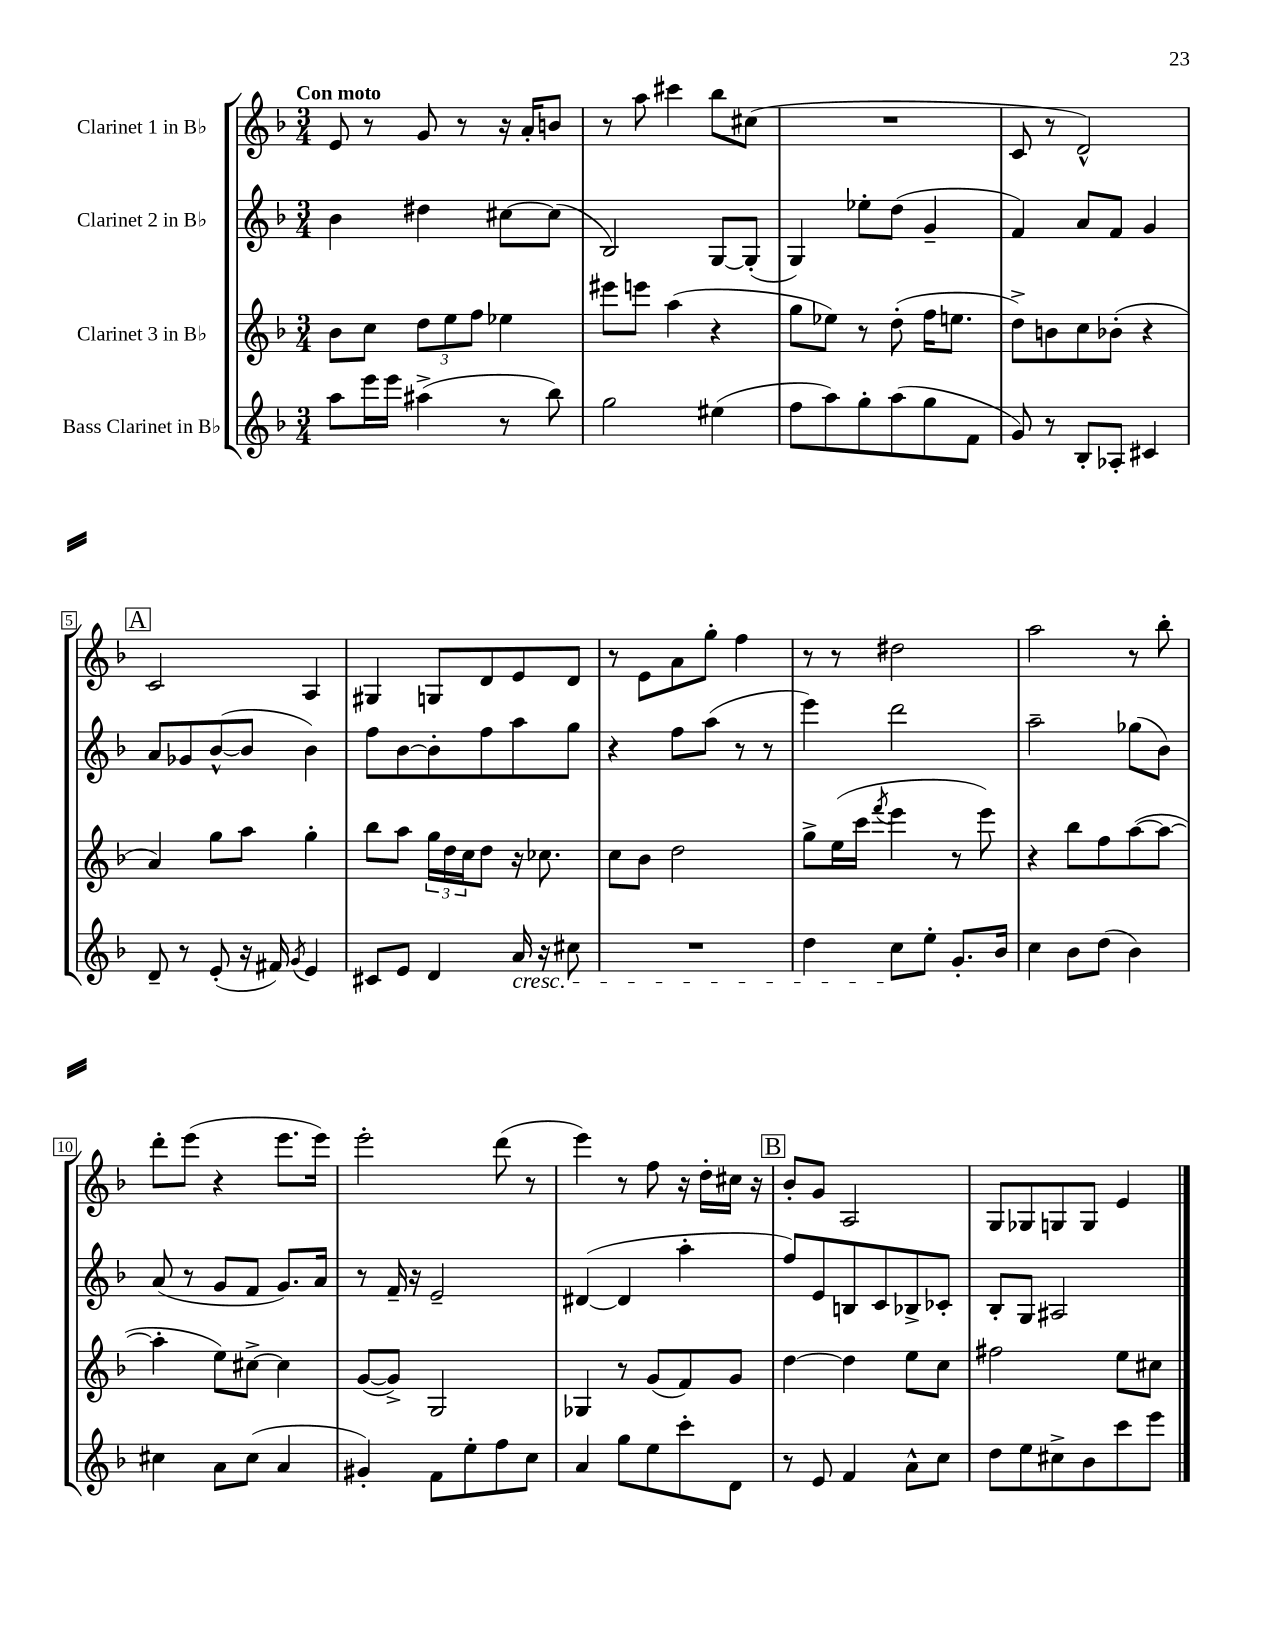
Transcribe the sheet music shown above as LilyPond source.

<<
\new StaffGroup <<
\new Staff = "s0" \with { instrumentName = "Clarinet 1 in Bb" } {
    \clef treble \key f \major \numericTimeSignature \time 3/4 \tempo "Con moto"
    e'8 r8 g'8 r8 r16 a'16-. b'8 |
    r8 a''8 cis'''4 bes''8 cis''8( |
    R2. |
    c'8 r8 d'2-^) |
    \mark \markup { \box "A" } c'2 a4 |
    gis4 g8 d'8 e'8 d'8 |
    r8 e'8 a'8 g''8-. f''4 |
    r8 r8 dis''2 |
    a''2 r8 bes''8-. |
    d'''8-. e'''8( r4 e'''8. e'''16) |
    e'''2-. d'''8( r8 |
    e'''4) r8 f''8 r16 d''16-. cis''16 r16 |
    \mark \markup { \box "B" } bes'8-. g'8 a2 |
    g8 ges8 g8 g8 e'4 \bar "|." |
}
\new Staff = "s1" \with { instrumentName = "Clarinet 2 in Bb" } {
    \clef treble \key f \major \numericTimeSignature \time 3/4
    bes'4 dis''4 cis''8~ cis''8( |
    bes2) g8~ g8-.( |
    g4) ees''8-. d''8( g'4-- |
    f'4) a'8 f'8 g'4 |
    \mark \markup { \box "A" } a'8 ges'8 bes'8~-^( bes'8 bes'4) |
    f''8 bes'8~ bes'8-. f''8 a''8 g''8 |
    r4 f''8 a''8( r8 r8 |
    e'''4) d'''2 |
    a''2-- ges''8( bes'8) |
    a'8( r8 g'8 f'8 g'8.) a'16 |
    r8 f'16-- r16 e'2-- |
    dis'4~( dis'4 a''4-. |
    \mark \markup { \box "B" } f''8) e'8 b8 c'8 bes8-> ces'8-. |
    bes8-. g8 ais2 \bar "|." |
}
\new Staff = "s2" \with { instrumentName = "Clarinet 3 in Bb" } {
    \clef treble \key f \major \numericTimeSignature \time 3/4
    bes'8 c''8 \tuplet 3/2 { d''8 e''8 f''8 } ees''4 |
    eis'''8 e'''8 a''4( r4 |
    g''8 ees''8) r8 d''8-.( f''16 e''8. |
    d''8->) b'8 c''8 bes'8-.( r4 |
    \mark \markup { \box "A" } a'4) g''8 a''8 g''4-. |
    bes''8 a''8 \tuplet 3/2 { g''16 d''16 c''16 } d''8 r16 ces''8. |
    c''8 bes'8 d''2 |
    g''8-> e''16( c'''16 \acciaccatura { f'''8 } e'''4 r8 e'''8) |
    r4 bes''8 f''8 a''8~( a''8~ |
    a''4-. e''8) cis''8~-> cis''4 |
    g'8~( g'8->) g2 |
    ges4 r8 g'8( f'8) g'8 |
    \mark \markup { \box "B" } d''4~ d''4 e''8 c''8 |
    fis''2 e''8 cis''8 \bar "|." |
}
\new Staff = "s3" \with { instrumentName = "Bass Clarinet in Bb" } {
    \clef treble \key f \major \numericTimeSignature \time 3/4
    a''8 e'''16 e'''16 ais''4->( r8 bes''8) |
    g''2 eis''4( |
    f''8 a''8) g''8-. a''8( g''8 f'8 |
    g'8) r8 bes8-. aes8-. cis'4 |
    \mark \markup { \box "A" } d'8-- r8 e'8-.( r16 fis'16) \acciaccatura { g'8 } e'4 |
    cis'8 e'8 d'4 a'16\cresc r16 cis''8 |
    R2. |
    d''4 c''8\! e''8-. g'8.-. bes'16 |
    c''4 bes'8 d''8( bes'4) |
    cis''4 a'8 cis''8( a'4 |
    gis'4-.) f'8 e''8-. f''8 c''8 |
    a'4 g''8 e''8 c'''8-. d'8 |
    \mark \markup { \box "B" } r8 e'8 f'4 a'8-^ c''8 |
    d''8 e''8 cis''8-> bes'8 c'''8 e'''8 \bar "|." |
}
>>
>>
\layout { \context { \Score \override BarNumber.stencil = #(make-stencil-boxer 0.1 0.3 ly:text-interface::print) } }
